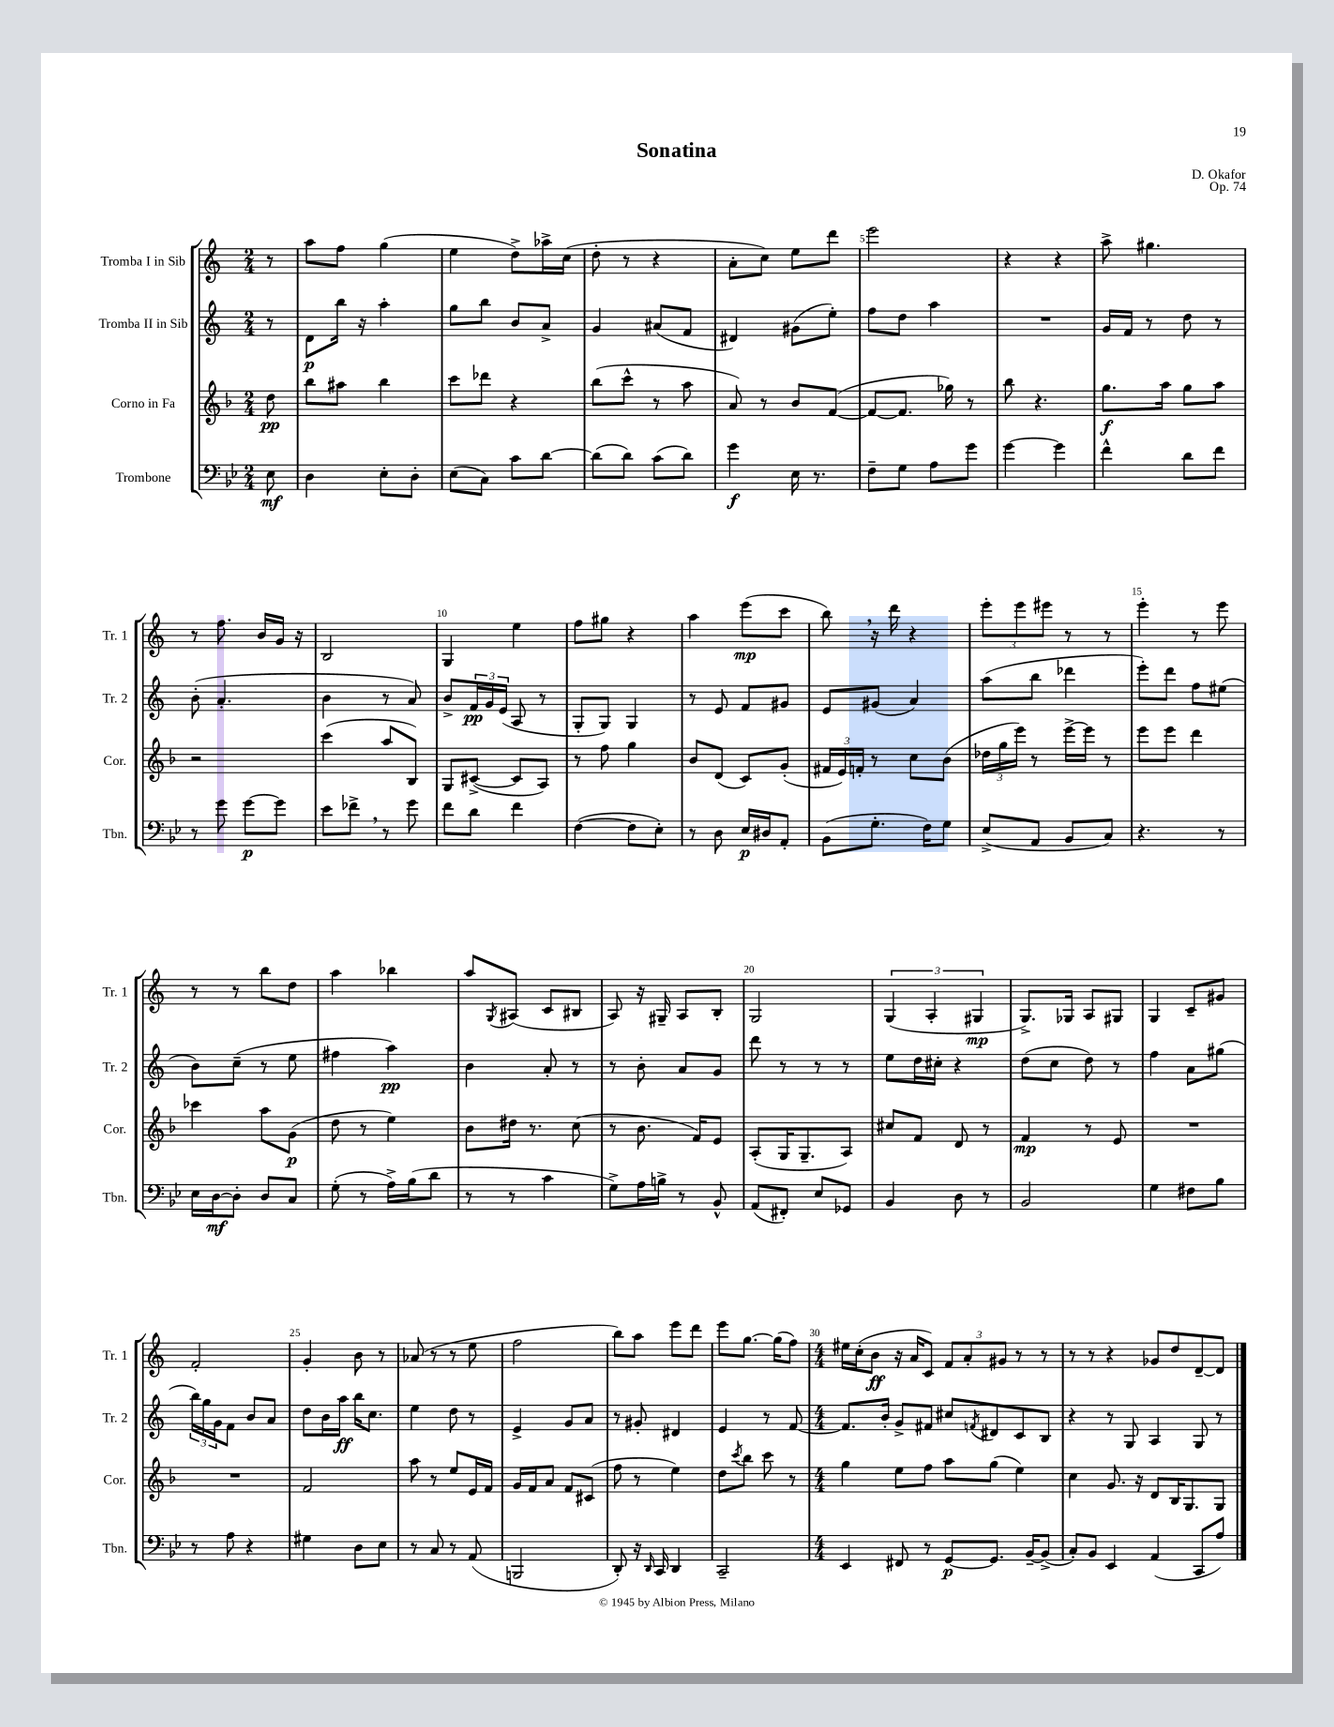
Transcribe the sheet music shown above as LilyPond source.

\header { title = "Sonatina" composer = "D. Okafor" opus = "Op. 74" }
<<
\new StaffGroup <<
\new Staff = "s0" \with { instrumentName = "Tromba I in Sib" shortInstrumentName = "Tr. 1" } {
    \clef treble \key c \major \numericTimeSignature \time 2/4 \partial 8
    r8 |
    a''8 f''8 g''4( |
    e''4 d''8->) aes''16-> c''16( |
    d''8-. r8 r4 |
    a'8-. c''8) e''8 d'''8 |
    e'''2 |
    r4 r4 |
    a''8-> gis''4. |
    r8 f''8. b'16 g'16 r16 |
    b2 |
    g4 e''4 |
    f''8 gis''8 r4 |
    a''4 e'''8\mp( c'''8 |
    b''8) \breathe r16 d'''16 r4 |
    \tuplet 3/2 { e'''8-. e'''8 eis'''8 } r8 r8 |
    e'''4-. r8 e'''8 |
    r8 r8 b''8 d''8 |
    a''4 bes''4 |
    a''8 \acciaccatura { g8 } ais8( c'8 bis8 |
    a8) r16 gis16-- a8 b8-. |
    g2 |
    \tuplet 3/2 { g4( a4-. gis4\mp } |
    g8.->) ges16 a8 gis8 |
    g4 c'8-- gis'8 |
    f'2-. |
    g'4-. b'8 r8 |
    aes'8( r8 r8 e''8 |
    f''2 |
    b''8) a''8 e'''8 d'''8 |
    e'''8 g''8.~ g''16( f''8) |
    \numericTimeSignature \time 4/4 eis''16 c''16-.( b'8\ff r16 a'16 c'8) \tuplet 3/2 { f'8 a'8-. gis'8 } r8 r8 |
    r8 r8 r4 ges'8 d''8 d'8~-- d'8 \bar "|." |
}
\new Staff = "s1" \with { instrumentName = "Tromba II in Sib" shortInstrumentName = "Tr. 2" } {
    \clef treble \key c \major \numericTimeSignature \time 2/4 \partial 8
    r8 |
    d'8\p b''16 r16 a''4-. |
    g''8 b''8 b'8 a'8-> |
    g'4 ais'8( f'8 |
    dis'4) gis'8( e''8-.) |
    f''8 d''8 a''4 |
    R2 |
    g'16 f'16 r8 d''8 r8 |
    b'8-.( a'4.-. |
    b'4 r8 a'8) |
    b'8-> \tuplet 3/2 { f'16\pp g'16 e'16( } a8 r8 |
    g8-. g8) g4 |
    r8 e'8 f'8 gis'8 |
    e'8 gis'8( a'4) |
    a''8( b''8 des'''4 |
    e'''8-.) d'''8 f''8 eis''8( |
    b'8) c''8--( r8 e''8 |
    fis''4 a''4\pp) |
    b'4 a'8-. r8 |
    r8 b'8-. a'8 g'8 |
    d'''8 r8 r8 r8 |
    e''8 d''16 cis''16-. r4 |
    d''8( c''8 d''8) r8 |
    f''4 a'8 gis''8( |
    \tuplet 3/2 { b''16) g''16 g'16 } f'8 b'8 a'8 |
    d''8 b'16 a''16\ff b''16 c''8. |
    e''4 d''8 r8 |
    e'4-> g'8 a'8 |
    r8 gis'8-. dis'4 |
    e'4 r8 f'8~ |
    \numericTimeSignature \time 4/4 f'8. b'16-. g'8-> fis'8 cis''8 \acciaccatura { f'8 } dis'8 c'8 b8 |
    r4 r8 g8 a4 g8 r8 \bar "|." |
}
\new Staff = "s2" \with { instrumentName = "Corno in Fa" shortInstrumentName = "Cor." } {
    \clef treble \key f \major \numericTimeSignature \time 2/4 \partial 8
    d''8\pp |
    bes''8 ais''8 bes''4 |
    c'''8 des'''8 r4 |
    bes''8( c'''8-^ r8 a''8 |
    a'8) r8 bes'8 f'8~( |
    f'8~ f'8. ges''16) r8 |
    bes''8 r4. |
    g''8.\f a''16 g''8 a''8 |
    r2 |
    c'''4( a''8 bes8) |
    g8 cis'8~->( cis'8 a8) |
    r8 f''8 g''4 |
    bes'8 d'8( c'8) g'8-.( |
    \tuplet 3/2 { fis'16 e'16) f'16-. } r8 c''8 bes'8( |
    \tuplet 3/2 { des''16 g''16 e'''16) } r8 e'''16~-> e'''16 r8 |
    e'''8 e'''8 d'''4 |
    ces'''4 a''8 g'8\p( |
    d''8 r8 e''4) |
    bes'8 dis''16 r8. c''8( |
    r8 bes'8. f'16) e'8 |
    a8-.( g16 g8.-- a8) |
    cis''8 f'8 d'8 r8 |
    f'4\mp r8 e'8 |
    R2 |
    R2 |
    f'2 |
    a''8 r8 e''8 e'16 f'16 |
    g'16 f'16 a'8 f'8 cis'8( |
    f''8 r8 e''4) |
    d''8 \acciaccatura { c'''8 } bes''8 c'''8 r8 |
    \numericTimeSignature \time 4/4 g''4 e''8 f''8 a''8 g''8( e''4) |
    c''4 g'8. r16 d'8 bes16 g8. g8 \bar "|." |
}
\new Staff = "s3" \with { instrumentName = "Trombone" shortInstrumentName = "Tbn." } {
    \clef bass \key bes \major \numericTimeSignature \time 2/4 \partial 8
    ees8\mf |
    d4 ees8-. d8-. |
    ees8( c8) c'8 d'8~ |
    d'8( d'8) c'8( d'8) |
    g'4\f ees16 r8. |
    f8-- g8 a8 g'8 |
    g'4~ g'4 |
    f'4-^ d'8 f'8 |
    r8 g'8 g'8~\p g'8 |
    ees'8 fes'8-> \breathe r8 g'8 |
    f'8 d'8 f'4 |
    f4~( f8 ees8-.) |
    r8 d8 ees16\p dis16 a,8-. |
    bes,8( g8.-. f16) g8 |
    ees8->( a,8 bes,8 c8) |
    r4. r8 |
    ees16 d16~\mf d8-. d8 c8 |
    g8-.( r8 a16->) bes16( d'8 |
    r8 r8 c'4 |
    g8->) a16 b16-> r8 bes,8-^ |
    a,8( fis,8-.) ees8 ges,8 |
    bes,4 d8 r8 |
    bes,2 |
    g4 fis8 bes8 |
    r8 a8 r4 |
    gis4 d8 ees8 |
    r8 c8 r8 a,8( |
    b,,2 |
    d,8-.) r16 \grace { d,16 } c,16 d,4 |
    c,2-- |
    \numericTimeSignature \time 4/4 ees,4 fis,8 r8 g,8~\p g,8. bes,16~-- bes,8->( |
    c8-.) bes,8 ees,4 a,4( c,8 a8) \bar "|." |
}
>>
>>
\layout { \context { \Score \override BarNumber.break-visibility = ##(#f #t #t) barNumberVisibility = #(every-nth-bar-number-visible 5) } }
